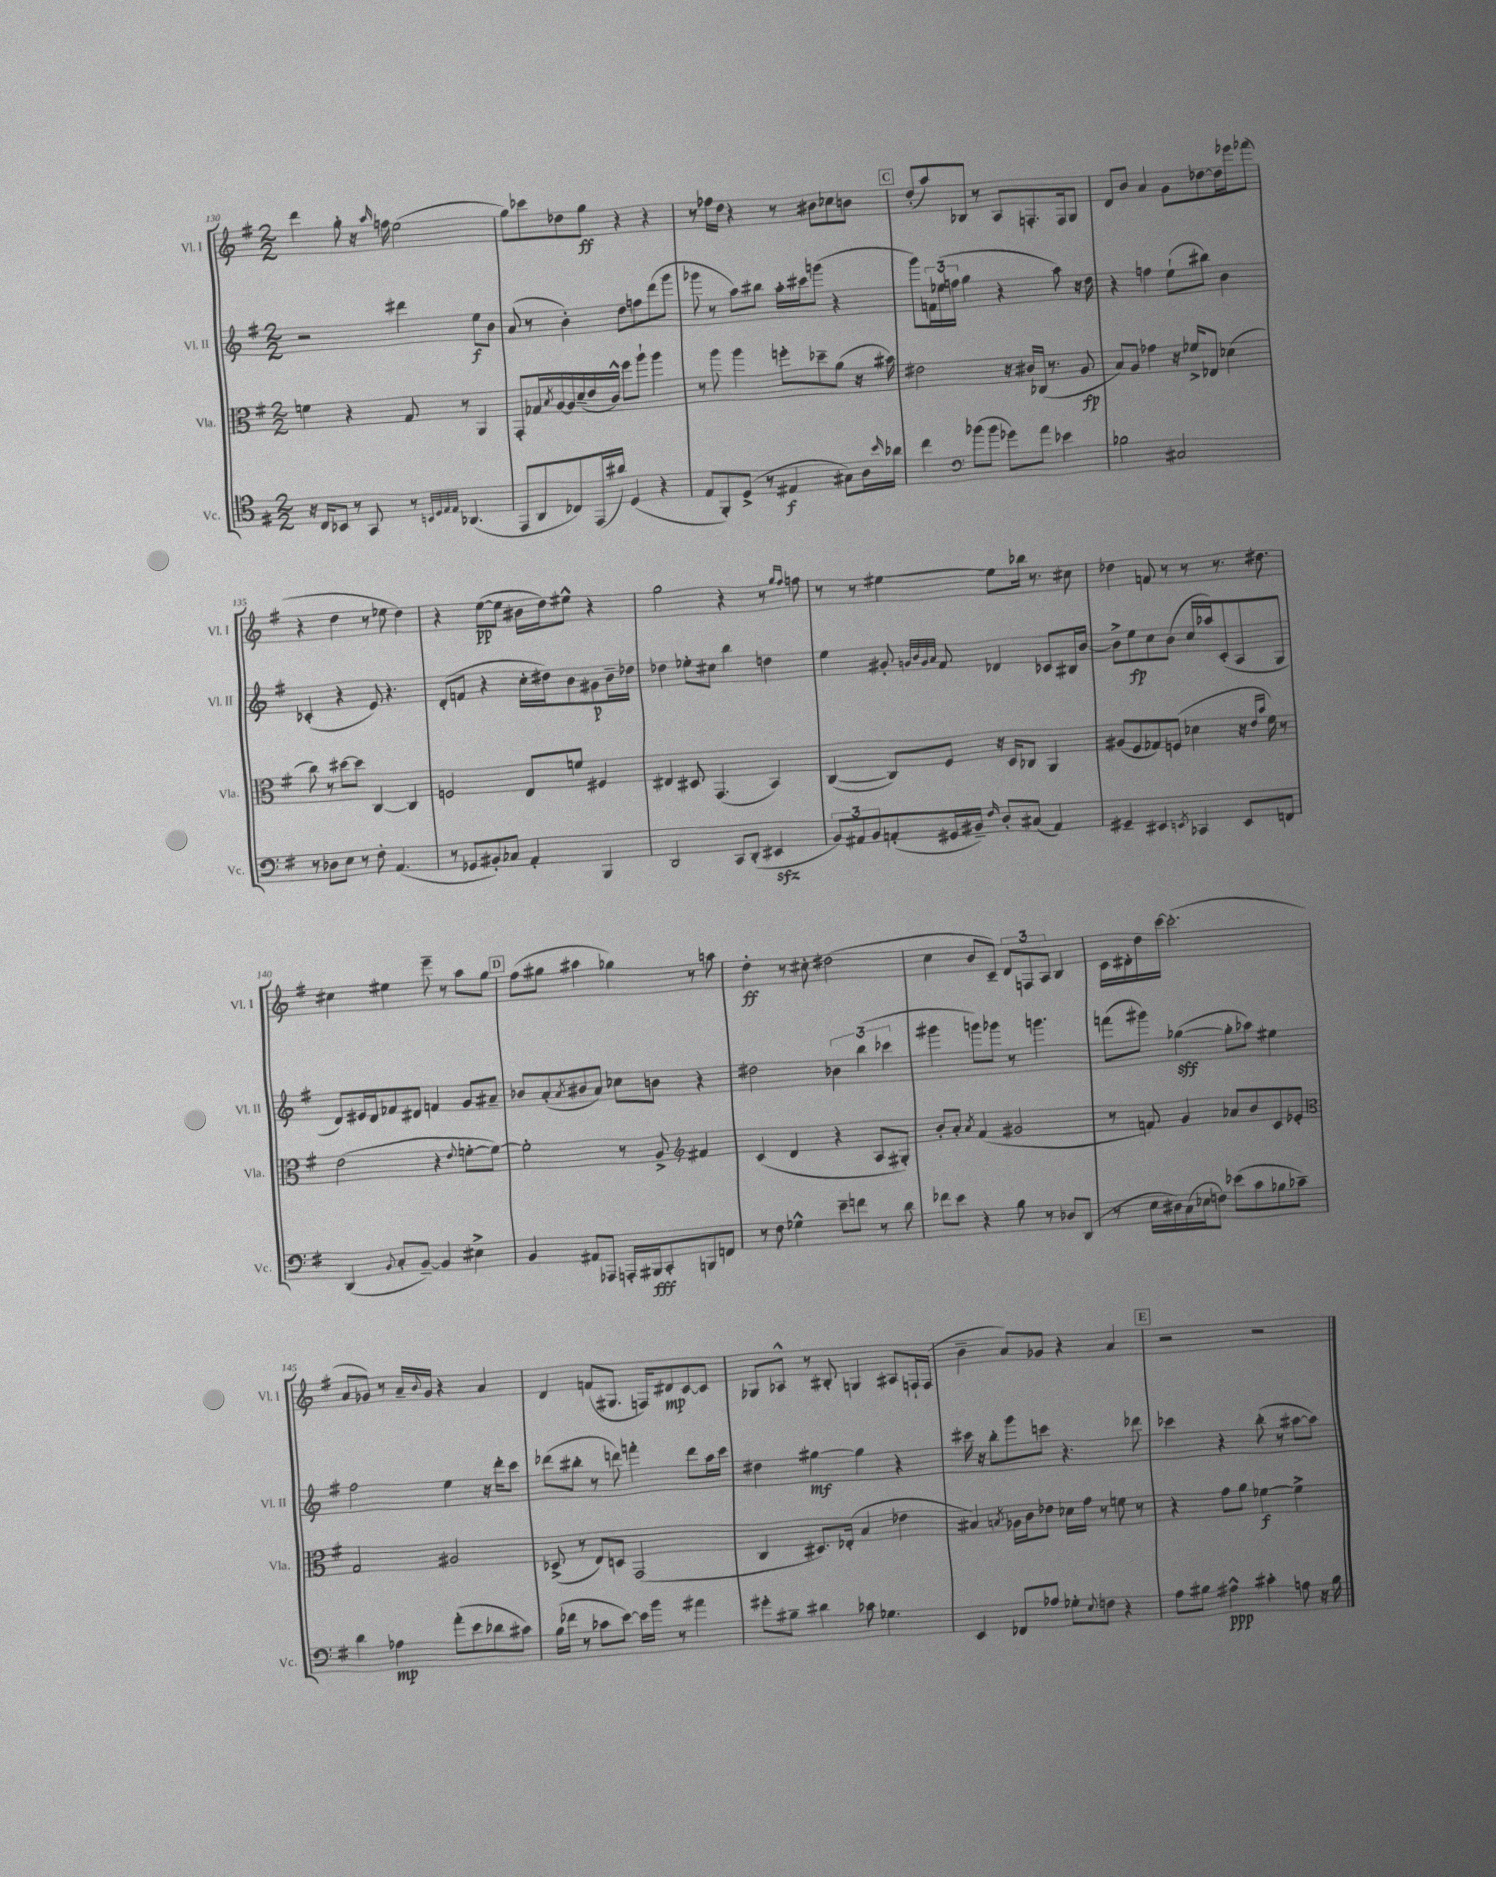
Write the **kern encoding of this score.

**kern	**dynam	**kern	**dynam	**kern	**dynam	**kern	**dynam
*part4	*part4	*part3	*part3	*part2	*part2	*part1	*part1
*staff4	*staff4	*staff3	*staff3	*staff2	*staff2	*staff1	*staff1
*I"Vc.	*	*I"Vla.	*	*I"Vl. II	*	*I"Vl. I	*
*I'Vc.	*	*I'Vla.	*	*I'Vl. II	*	*I'Vl. I	*
*clefC4	*	*clefC3	*	*clefG2	*	*clefG2	*
*k[f#]	*	*k[f#]	*	*k[f#]	*	*k[f#]	*
*M2/2	*	*M2/2	*	*M2/2	*	*M2/2	*
=130	=130	=130	=130	=130	=130	=130	=130
16r	.	4fn\	.	2r	.	4ddd\	.
16C/KL	.	.	.	.	.	.	.
8BB-X/J	.	.	.	.	.	.	.
8r	.	4r	.	.	.	8gg'\	.
8GG/	.	.	.	.	.	16r	.
.	.	.	.	.	.	16qqaa/	.
.	.	.	.	.	.	16ffn\	.
8r	.	8G/	.	4ddd#X\	.	(2ee\	.
32qqBBn/LLL	.	.	.	.	.	.	.
32qqD/	.	.	.	.	.	.	.
32qqE/	.	.	.	.	.	.	.
32qqE/JJJ	.	.	.	.	.	.	.
(4.AA-X/	.	8r	.	.	.	.	.
.	.	4AA/	.	8ee\L	f	.	.
.	.	.	.	8b\J	.	.	.
=131	=131	=131	=131	=131	=131	=131	=131
8EE/L	.	8GG'/L	.	(8a/	.	8gg\L)	.
8AA/	.	16G-X/L	.	8r	.	8ccc-X\	.
.	.	8qB/	.	.	.	.	.
.	.	[16A/	.	.	.	.	.
8C-X/)	.	16A/]	.	4b'\)	.	8dd-X\	.
.	.	(16d~/	.	.	.	.	.
(16EE/L	.	16e/	.	.	.	8gg\J	ff
16a#X/JJ)	.	16c^^/JJ)	.	.	.	.	.
(4D/	.	8ff#\L	.	8dd\L	.	4r	.
.	.	8aa`\J	.	8ffn\	.	.	.
4r	.	4aa\	.	(8ddd\	.	4r	.
.	.	.	.	8ggg\J	.	.	.
=132	=132	=132	=132	=132	=132	=132	=132
8E/L	.	8r	.	8ggg-X\	.	8r	.
8FF#'/)	.	8aa\	.	8r	.	16ff-X\LL	.
.	.	.	.	.	.	16dd\JJ	.
(8D^/J	.	4aa\	.	8aa\L)	.	4r	.
8r	.	.	.	8bb#X\J	.	.	.
4E#X/	f	8ffn'\L	.	16aa'\LL	.	8r	.
.	.	.	.	16ccc#X\J	.	.	.
.	.	8dd-X~\	.	(8gggn\J	.	8b#X\L	.
8G#X\L)	.	(8a\J	.	4r	.	8cc-X\	.
16A\L	.	16r	.	.	.	8bn\J	.
16qqb/	.	.	.	.	.	.	.
16a-X\JJ	.	16b#X\)	.	.	.	.	.
!!LO:REH:place=s1:t=C
=133	=133	=133	=133	=133	=133	=133	=133
4cc\	.	2e#X\	.	8ggg\L)	.	(8dd'/L	.
.	.	.	.	24fn\L	.	8aa/)	.
.	.	.	.	(24ee-X\	.	.	.
.	.	.	.	24ffn\JJ	.	.	.
*clefF4	*	*	*	*	*	*	*
(8b-X\L	.	.	.	4gg\	.	8B-X/J	.
8b-\J	.	.	.	.	.	8r	.
8g-X\L)	.	16r	.	4r	.	8A/L	.
.	.	16c#X/LL	.	.	.	.	.
8a\J	.	(16C-X/JJ	.	.	.	8.Fn'/	.
.	.	8.r	.	.	.	.	.
4e-X\	.	.	.	8aa\)	.	.	.
.	.	.	.	.	.	16F/k	.
.	.	8A/	fp	16r	.	8G/J	.
.	.	.	.	16dd\	.	.	.
=134	=134	=134	=134	=134	=134	=134	=134
2B-X\	.	8B/L)	.	4r	.	8d/L	.
.	.	8A/J	.	.	.	8b/J	.
.	.	4g-X\	.	4ffn\	.	4a/	.
2C#X/	.	16r	.	(8ee`\L	.	8g\L	.
.	.	16f-X^/KL	.	.	.	.	.
.	.	8E-X/J	.	8bb#X\J)	.	[8dd-X\	.
.	.	(4d-X\	.	4b\	.	16dd-\L]	.
.	.	.	.	.	.	16eee-X\J	.
.	.	.	.	.	.	(8fff-X\J	.
!!LO:LB:g=z
=135	=135	=135	=135	=135	=135	=135	=135
8r	.	8cc\)	.	(4c-X'/	.	4r	.
8D-X\L	.	8r	.	.	.	.	.
8E\J	.	[8dd#X\L	.	4r	.	4dd\	.
8r	.	8dd#\J]	.	.	.	.	.
8F#'\	.	[4C/	.	8e/)	.	8r	.
(4.AA/	.	.	.	4.r	.	8ee-X\	.
.	.	4C/]	.	.	.	4dd\)	.
=136	=136	=136	=136	=136	=136	=136	=136
8r	.	2Fn/	.	(8d'/L	.	4r	.
8GG-X/L	.	.	.	8fn/J	.	.	.
8BB#X'/)	.	.	.	4r	.	([8ee\L	pp
8C-X/J	.	.	.	.	.	8ee\J]	.
4AA'/	.	8E/L	.	16cc'\LL	.	16b#X\LL	.
.	.	.	.	16dd#X\J)	.	16dd\J)	.
.	.	8fn/J	.	8b\	.	8ee#X^^\J	.
4BBB/	.	4F#X/	.	8g#X\	p	4r	.
.	.	.	.	16b~\L	.	.	.
.	.	.	.	16dd-X\JJ	.	.	.
=137	=137	=137	=137	=137	=137	=137	=137
2DD/	.	4E#X/	.	4dd-X\	.	2gg\	.
.	.	8D#X/	.	8ee-X'\L	.	.	.
.	.	(4.GG/	.	8cc#X\J	.	.	.
8CC/L	.	.	.	4bb\	.	4r	.
(8DD'/J	.	.	.	.	.	.	.
4EE#Xzz/	.	4BB/)	.	4ddn\	.	8r	.
.	.	.	.	.	.	16qqgg/LL	.
.	.	.	.	.	.	16qqff#/JJ	.
.	.	.	.	.	.	8ffn\	.
=138	=138	=138	=138	=138	=138	=138	=138
12BB/L)	.	([4C/	.	4ee\	.	8r	.
12AA#X/	.	.	.	.	.	.	.
.	.	.	.	.	.	8r	.
12BB/	.	.	.	.	.	.	.
(8AAn'/	.	8C/L])	.	8g#X'/	.	[4ee#X\	.
.	.	.	.	32qqgn/LLL	.	.	.
.	.	.	.	32qqb/	.	.	.
.	.	.	.	32qqg/	.	.	.
.	.	.	.	32qqa/JJJ	.	.	.
16GG#X/L	.	8F#/J	.	8f#/	.	.	.
16BB#X~/JJ)	.	.	.	.	.	.	.
16qqF#/	.	.	.	.	.	.	.
8D'/L	.	16r	.	4d-X/	.	8ee#\L]	.
.	.	16D/KL	.	.	.	.	.
(8C#X/J	.	8C-X/J	.	.	.	16bb-X\Jk	.
.	.	.	.	.	.	8.r	.
4AA/)	.	4AA/	.	8c-X/L	.	.	.
.	.	.	.	16B#X/L	.	8cc#X\	.
.	.	.	.	[16b/JJ	.	.	.
=139	=139	=139	=139	=139	=139	=139	=139
4GG#X~/	.	(8A#X/L	.	8b^\L]	.	4dd-X\	.
.	.	8F#/	.	8ee\	fp	.	.
4EE#X/	.	8G-X/)	.	8cc\	.	8fn/	.
.	.	(8Fn/J	.	(8b\J	.	8r	.
8qEEn/	.	.	.	.	.	.	.
4CC-X/	.	4d-X\	.	16cc/LL	.	8r	.
.	.	.	.	16aa-X/J)	.	.	.
.	.	.	.	(8c'/	.	8.r	.
8EE/L	.	16r	.	8A/	.	.	.
.	.	16qqe/LL	.	.	.	.	.
.	.	16qqb/JJ	.	.	.	.	.
.	.	16f#\)	.	.	.	8.dd#X\	.
8FFn/J	.	8r	.	8G/J	.	.	.
!!LO:LB:g=z
=140	=140	=140	=140	=140	=140	=140	=140
(4DD/	.	(2e\	.	8d/L)	.	4cc#X\	.
.	.	.	.	16e#X/L	.	.	.
.	.	.	.	16d/J	.	.	.
8qqBB/	.	.	.	.	.	.	.
8C'/L	.	.	.	8f-X/	.	4ee#X\	.
[8BB~/J)	.	.	.	8d#X/J	.	.	.
4BB/]	.	4r	.	4fn/	.	8eee~\	.
.	.	.	.	.	.	8r	.
.	.	8qqe/	.	.	.	.	.
4E#X^\	.	[8fn'\L	.	8g/L	.	8aa\L	.
.	.	8f\J_)	.	8a#X~/J	.	8gg\J	.
!!LO:REH:place=s1:t=D
=141	=141	=141	=141	=141	=141	=141	=141
4BB/	.	2f'\]	.	8b-X/L	.	(8ff#\L	.
.	.	.	.	(8a'/	.	8gg#X\J	.
.	.	.	.	8qa/	.	.	.
8AA#X/L	.	.	.	8b#X/	.	4aa#X\	.
8AAA-X/J	.	.	.	8a/J)	.	.	.
16AAAn'/LL	.	8r	.	8cc-X\L	.	4gg-X\)	.
16BBB#X/J	fff	.	.	.	.	.	.
8CC'/	.	8A^/	.	8bn\J	.	.	.
*	*	*clefG2	*	*	*	*	*
8BBBn/	.	4f#X/	.	4r	.	8r	.
8FFn/J	.	.	.	.	.	8aan\	.
=142	=142	=142	=142	=142	=142	=142	=142
8r	.	(4c/	.	2dd#X\	.	4dd'\	ff
8F#\	.	.	.	.	.	.	.
4G-X^^\	.	4d/	.	.	.	8r	.
.	.	.	.	.	.	8cc#X'\	.
8e~\L	.	4r	.	6b-X\	.	(2dd#X\	.
8fn\J	.	.	.	.	.	.	.
.	.	.	.	(6bb\	.	.	.
8r	.	8A/L	.	.	.	.	.
.	.	.	.	6ccc-X\	.	.	.
8d\	.	8G#X'/J)	.	.	.	.	.
=143	=143	=143	=143	=143	=143	=143	=143
8f-X\L	.	8b'/L	.	4ggg#X\	.	4cc\	.
8e\J	.	8a'/J	.	.	.	.	.
.	.	8qa/	.	.	.	.	.
4r	.	(4f#/	.	8gggn\L)	.	8b/L	.
.	.	.	.	8ggg-X\J	.	8c~/J)	.
8B\	.	2g#X/	.	8r	.	12d/L	.
.	.	.	.	.	.	12Fn/	.
8r	.	.	.	4.gggn\	.	.	.
.	.	.	.	.	.	12A/J	.
8D-X/L	.	.	.	.	.	4B/	.
(8DD/J	.	.	.	.	.	.	.
=144	=144	=144	=144	=144	=144	=144	=144
8r	.	8r	.	(8fffn\L	.	16c\LL	.
.	.	.	.	.	.	16d#X'\	.
16E\LL	.	8fn/)	.	8ggg#X\J)	.	16dd\	.
16D#X\)	.	.	.	.	.	[16ccc\JJ	.
(16C\	.	4g/	.	([4gg-X\	sff	(2.ccc'\]	.
16E-X\J	.	.	.	.	.	.	.
8Fn\J)	.	.	.	.	.	.	.
(8e-X\L	.	8a-X/L	.	8gg-'\L]	.	.	.
8c\	.	8b/	.	8aa-X\J)	.	.	.
8B-X\	.	8c/	.	4ee#X\	.	.	.
8c-X~\J)	.	8e-X'/J	.	.	.	.	.
!!LO:LB:g=z
=145	=145	=145	=145	=145	=145	=145	=145
*	*	*clefC3	*	*	*	*	*
4d\	.	2G/	.	2ff#\	.	8a/L	.
.	.	.	.	.	.	8g-X/J)	.
4A-X\	mp	.	.	.	.	8r	.
.	.	.	.	.	.	16a~/LL	.
.	.	.	.	.	.	8qqb/	.
.	.	.	.	.	.	16g-/JJ	.
(8a'\L	.	2A#X/	.	4ee\	.	4r	.
8e\	.	.	.	.	.	.	.
8d-X\	.	.	.	16r	.	4a/	.
.	.	.	.	16ddd'\KL	.	.	.
8c#X\J)	.	.	.	8ccc\J	.	.	.
=146	=146	=146	=146	=146	=146	=146	=146
(16B\LL	.	(8D-X^/	.	(8ddd-X\L	.	4d/	.
16f-X\JJ	.	.	.	.	.	.	.
8r	.	8r	.	8bb#X'\J	.	.	.
8c-X\L	.	8E/L)	.	8r	.	(8fn/L	.
[8e\J)	.	8Dn/J	.	8dddn\)	.	8.G#X/J	.
16e\LL]	.	(2GG/	.	4fffn'\	.	.	.
16b\JJ	.	.	.	.	.	16Fn/KL)	.
8r	.	.	.	.	.	8d#X/	mp
4a#X\	.	.	.	8ddd\L	.	[8c/	.
.	.	.	.	16aa\L	.	8c/J]	.
.	.	.	.	16ccc\JJ	.	.	.
=147	=147	=147	=147	=147	=147	=147	=147
8g#X'\L	.	4C/	.	4dd#X\	.	8G-X/L	.
8B#X~\J	.	.	.	.	.	8A-X^^/J	.
4d#X\	.	8.D#X/L)	.	[4gg#X\	mf	8r	.
.	.	.	.	.	.	8B#X'/	.
.	.	(16E-X'/Jk	.	.	.	.	.
8c-X\	.	4B/	.	4gg#\]	.	4Gn/	.
4.G-X\	.	.	.	.	.	.	.
.	.	4e-X\	.	4r	.	8A#X/L	.
.	.	.	.	.	.	16Fn`/L	.
.	.	.	.	.	.	(16F/JJ	.
=148	=148	=148	=148	=148	=148	=148	=148
4EE/	.	4B#X/)	.	16ccc#X\	.	4b~\	.
.	.	.	.	16r	.	.	.
.	.	.	.	8bb'\L	.	.	.
.	.	8qBn/	.	.	.	.	.
8FF-X/L	.	16A-X\LL	.	8ggg\	.	8a/L)	.
.	.	16c\J	.	.	.	.	.
8A-X/J	.	8e-X\J	.	8cccn\J	.	8g-X/J	.
8G-X'\L	.	16d-X\LL	.	4.r	.	4r	.
.	.	16g\JJ	.	.	.	.	.
8qqE/	.	.	.	.	.	.	.
8Fn\J	.	8r	.	.	.	.	.
4r	.	8fn\	.	.	.	4a/	.
.	.	8r	.	8ddd-X\	.	.	.
!!LO:REH:place=s1:t=E
=149	=149	=149	=149	=149	=149	=149	=149
8A\L	.	4r	.	4ccc-X\	.	2r	.
8B#X\J	.	.	.	.	.	.	.
4A#X^^\	ppp	8g\L	.	4r	.	.	.
.	.	8a\J	.	.	.	.	.
4c#X'\	.	[4f-X\	f	(8bb'\	.	2r	.
.	.	.	.	8r	.	.	.
8An\	.	4f-^\]	.	[8aa#X\L	.	.	.
16r	.	.	.	8aa#\J])	.	.	.
16B#\	.	.	.	.	.	.	.
==	==	==	==	==	==	==	==
*-	*-	*-	*-	*-	*-	*-	*-
